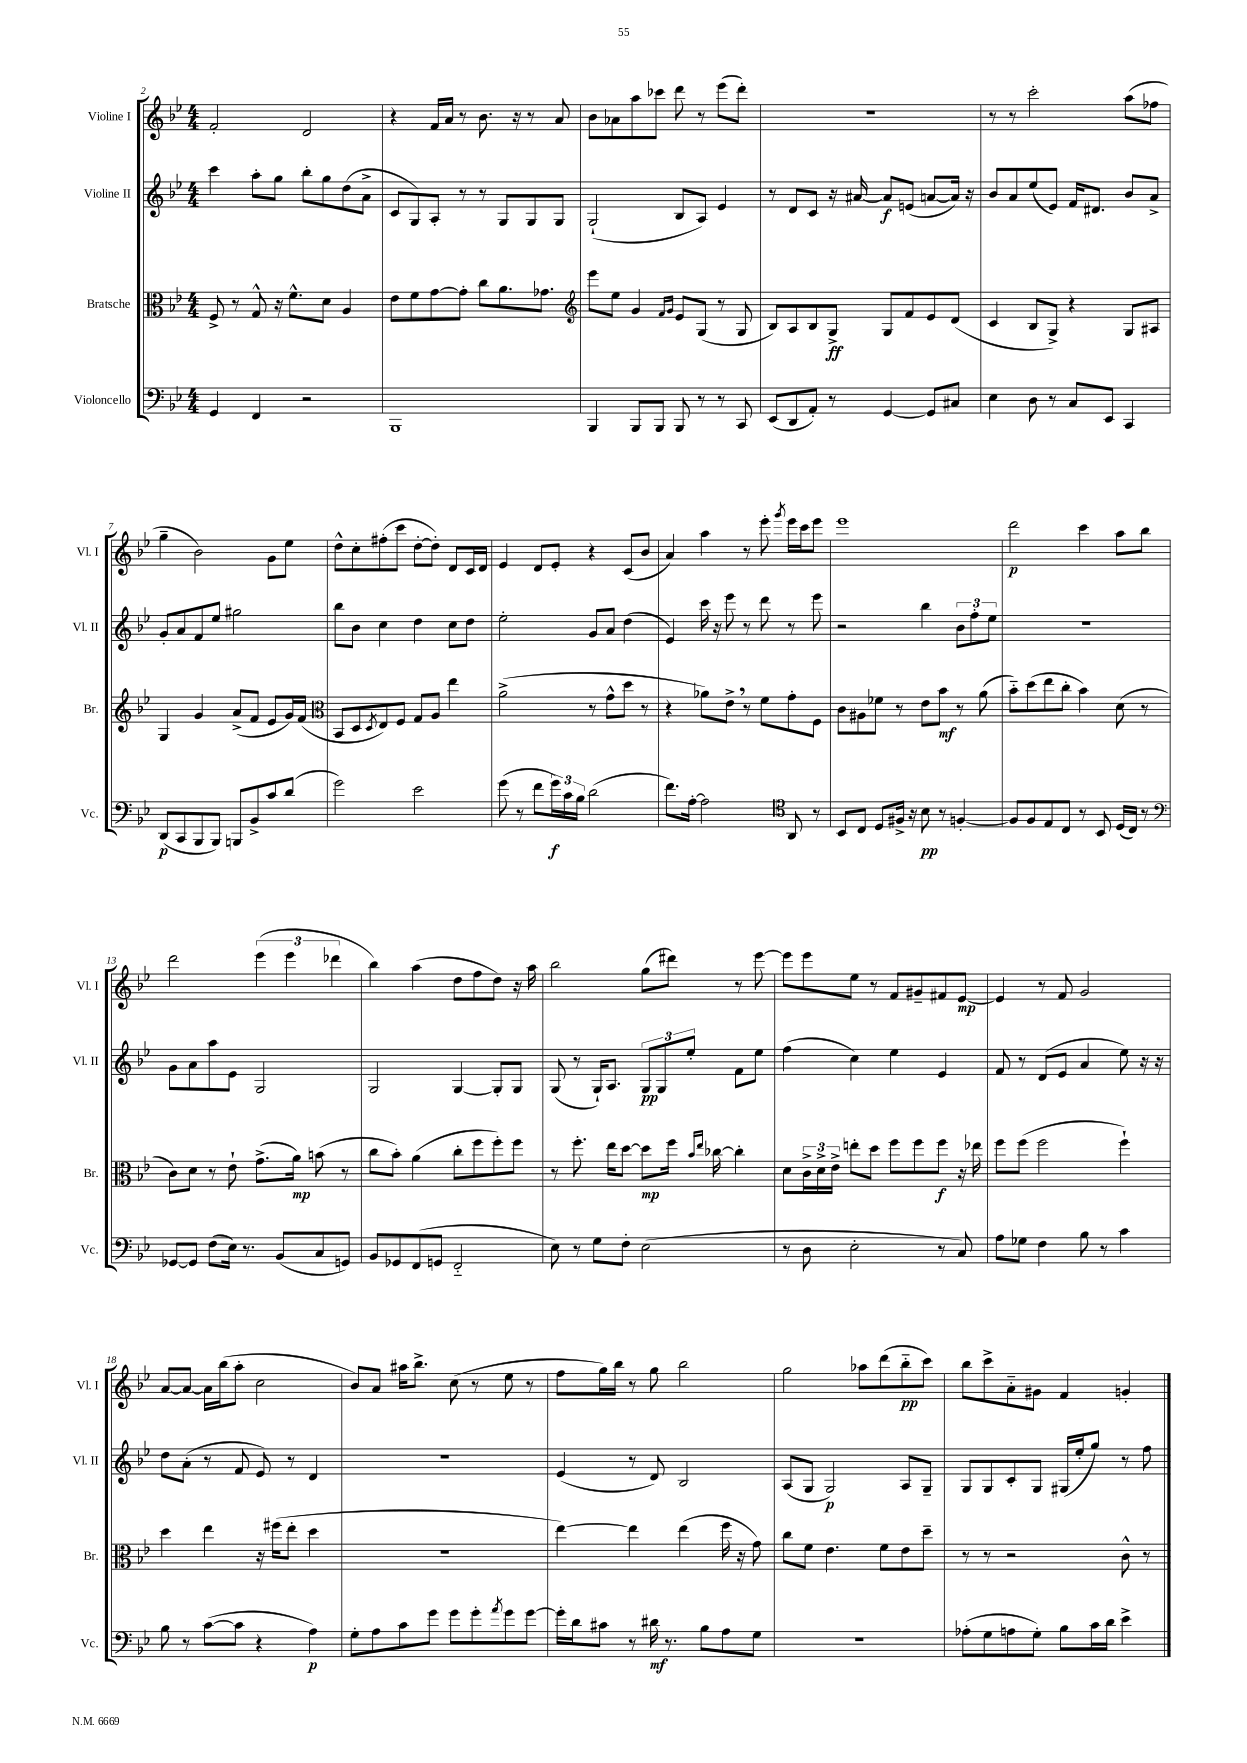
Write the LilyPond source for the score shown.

<<
\new StaffGroup <<
\new Staff = "s0" \with { instrumentName = "Violine I" shortInstrumentName = "Vl. I" } {
    \clef treble \key bes \major \numericTimeSignature \time 4/4
    f'2-. d'2 |
    r4 f'16 a'16 r8 bes'8. r16 r8 a'8 |
    bes'8 aes'8 a''8 ces'''8 d'''8 r8 ees'''8( d'''8-.) |
    R1 |
    r8 r8 c'''2-. a''8( fes''8 |
    g''4-- bes'2) g'8 ees''8 |
    d''8-^ c''8-. fis''8-.( c'''8 d''8~-. d''8-.) d'8 c'16 d'16 |
    ees'4 d'8 ees'8-. r4 c'8( bes'8 |
    a'4) a''4 r8 ees'''8-. \acciaccatura { g'''8 } ees'''16 c'''16 ees'''8 |
    ees'''1 |
    d'''2\p c'''4 a''8 bes''8 |
    d'''2 \tuplet 3/2 { ees'''4( ees'''4 des'''4 } |
    bes''4) a''4( d''8 f''8 d''8) r16 a''16 |
    bes''2 g''8( dis'''8) r8 ees'''8~ |
    ees'''8 ees'''8 ees''8 r8 f'8 gis'8-- fis'8 ees'8~\mp |
    ees'4 r8 f'8 g'2 |
    a'8~ a'8~ a'16 bes''16( a''8-. c''2 |
    bes'8) a'8 ais''16 bes''8.-> c''8( r8 ees''8 r8 |
    f''8 g''16) bes''16 r8 g''8 bes''2 |
    g''2 aes''8 d'''8( bes''8-_\pp c'''8) |
    bes''8 c'''8-> a'8-_ gis'8 f'4 g'4-. \bar "|." |
}
\new Staff = "s1" \with { instrumentName = "Violine II" shortInstrumentName = "Vl. II" } {
    \clef treble \key bes \major \numericTimeSignature \time 4/4
    c'''4 a''8-. g''8 bes''8-. g''8 d''8( a'8-> |
    c'8 g8) a8-. r8 r8 g8 g8 g8 |
    g2-!( bes8 a8) ees'4 |
    r8 d'8 c'8 r16 ais'16~ ais'8\f e'8( a'8~ a'16) r16 |
    bes'8 a'8 ees''8( ees'8) f'16 dis'8. bes'8 a'8-> |
    g'8-. a'8 f'8 ees''8 gis''2 |
    bes''8 bes'8 c''4 d''4 c''8 d''8 |
    ees''2-. g'8 a'8 d''4( |
    ees'4) c'''16 r16 ees'''8 r8 d'''8 r8 ees'''8 |
    r2 bes''4 \tuplet 3/2 { bes'8 f''8-. ees''8 } |
    R1 |
    g'8 a'8 a''8 ees'8 g2 |
    g2 g4~ g8-. g8 |
    g8( r8 g16-!) a8. \tuplet 3/2 { g8\pp g8 ees''8-. } f'8 ees''8 |
    f''4( c''4) ees''4 ees'4 |
    f'8 r8 d'8( ees'8 a'4 ees''8) r16 r16 |
    d''8 a'8-.( r8 f'8 ees'8) r8 d'4 |
    r1 |
    ees'4( r8 d'8) bes2 |
    a8( g8 g2\p) a8 g8-- |
    g8 g8 c'8-. g8 gis16( ees''16-. g''8) r8 f''8 \bar "|." |
}
\new Staff = "s2" \with { instrumentName = "Bratsche" shortInstrumentName = "Br." } {
    \clef alto \key bes \major \numericTimeSignature \time 4/4
    f8-> r8 g8-^ r16 f'8.-^ d'8 a4 |
    ees'8 f'8 g'8~ g'8-. c''8 a'8. ges'8. |
    \clef treble ees'''8 ees''8 g'4 \grace { f'16 g'16 } ees'8 g8( r8 g8 |
    bes8) a8 bes8 g8->\ff g8 f'8 ees'8 d'8( |
    c'4 bes8 g8->) r4 g8 ais8 |
    g4 g'4 a'8->( f'8 ees'8 g'16) f'16( |
    \clef alto bes,8 d8 \acciaccatura { d8 } ees8) f8 g8 a8 ees''4 |
    a'2->( r8 g'8-^ d''8 r8 |
    r4 aes'8) ees'8-> \breathe r8 f'8 g'8-. f8 |
    c'8 ais8 fes'8 r8 ees'8 bes'8\mf r8 a'8( |
    bes'8-_) d''8( ees''8 c''8-. bes'4) d'8( r8 |
    c'8) d'8 r8 ees'8-! g'8.->( a'16\mp) b'8( r8 |
    c''8 bes'8-.) a'4( c''8-. f''8 f''8-.) f''8 |
    r8 f''8.-. ees''16 d''8~ d''8\mp f''16 \grace { bes'16 ees''16 } ces''16~ ces''4-. |
    d'8 \tuplet 3/2 { c'16-> d'16-> ees'16-> } e''8-. d''8 f''8 f''8 f''8\f r16 ees''16 |
    f''8 f''8( f''2 f''4-!) |
    d''4 ees''4 r16 fis''16( ees''8-. d''4 |
    R1 |
    ees''4~) ees''4 ees''4( f''16 r16 g'8) |
    c''8 f'8 ees'4. f'8 ees'8 d''8-- |
    r8 r8 r2 c'8-^ r8 \bar "|." |
}
\new Staff = "s3" \with { instrumentName = "Violoncello" shortInstrumentName = "Vc." } {
    \clef bass \key bes \major \numericTimeSignature \time 4/4
    g,4 f,4 r2 |
    bes,,1 |
    bes,,4 bes,,8 bes,,8 bes,,8 r8 r8 c,8 |
    ees,8( d,8 a,8-.) r8 g,4~ g,8 cis8 |
    ees4 d8 r8 c8 ees,8 c,4 |
    d,8\p( c,8 bes,,8 bes,,8) b,,8 bes,8-> c'8 d'8( |
    g'2) ees'2 |
    g'8( r8 f'8 \tuplet 3/2 { g'16\f) c'16 bes16 } d'2( |
    f'8.) a16~-. a2 \clef tenor a,8 r8 |
    bes,8 c8 d8 fis16-> r16 bes8\pp r8 f4~-. |
    f8 f8 ees8 c8 r8 bes,8 d16( c16) r8 |
    \clef bass ges,8~ ges,8 f8( ees16) r8. bes,8( c8 g,8) |
    bes,8 ges,8 f,8( g,8 f,2-_ |
    ees8) r8 g8 f8-. ees2( |
    r8 d8 ees2-. r8 c8) |
    a8 ges8 f4 bes8 r8 c'4 |
    bes8 r8 c'8~( c'8 r4 a4\p) |
    g8-. a8 c'8 g'8 g'8 g'8-. \acciaccatura { a'8 } g'8 g'8~ |
    g'16-. d'16 cis'8 r8 dis'16\mf r8. bes8 a8 g8 |
    R1 |
    aes8-.( g8 a8 g8-.) bes8 c'16 d'16 ees'4-> \bar "|." |
}
>>
>>
\layout { \context { \Score currentBarNumber = #2 } }
